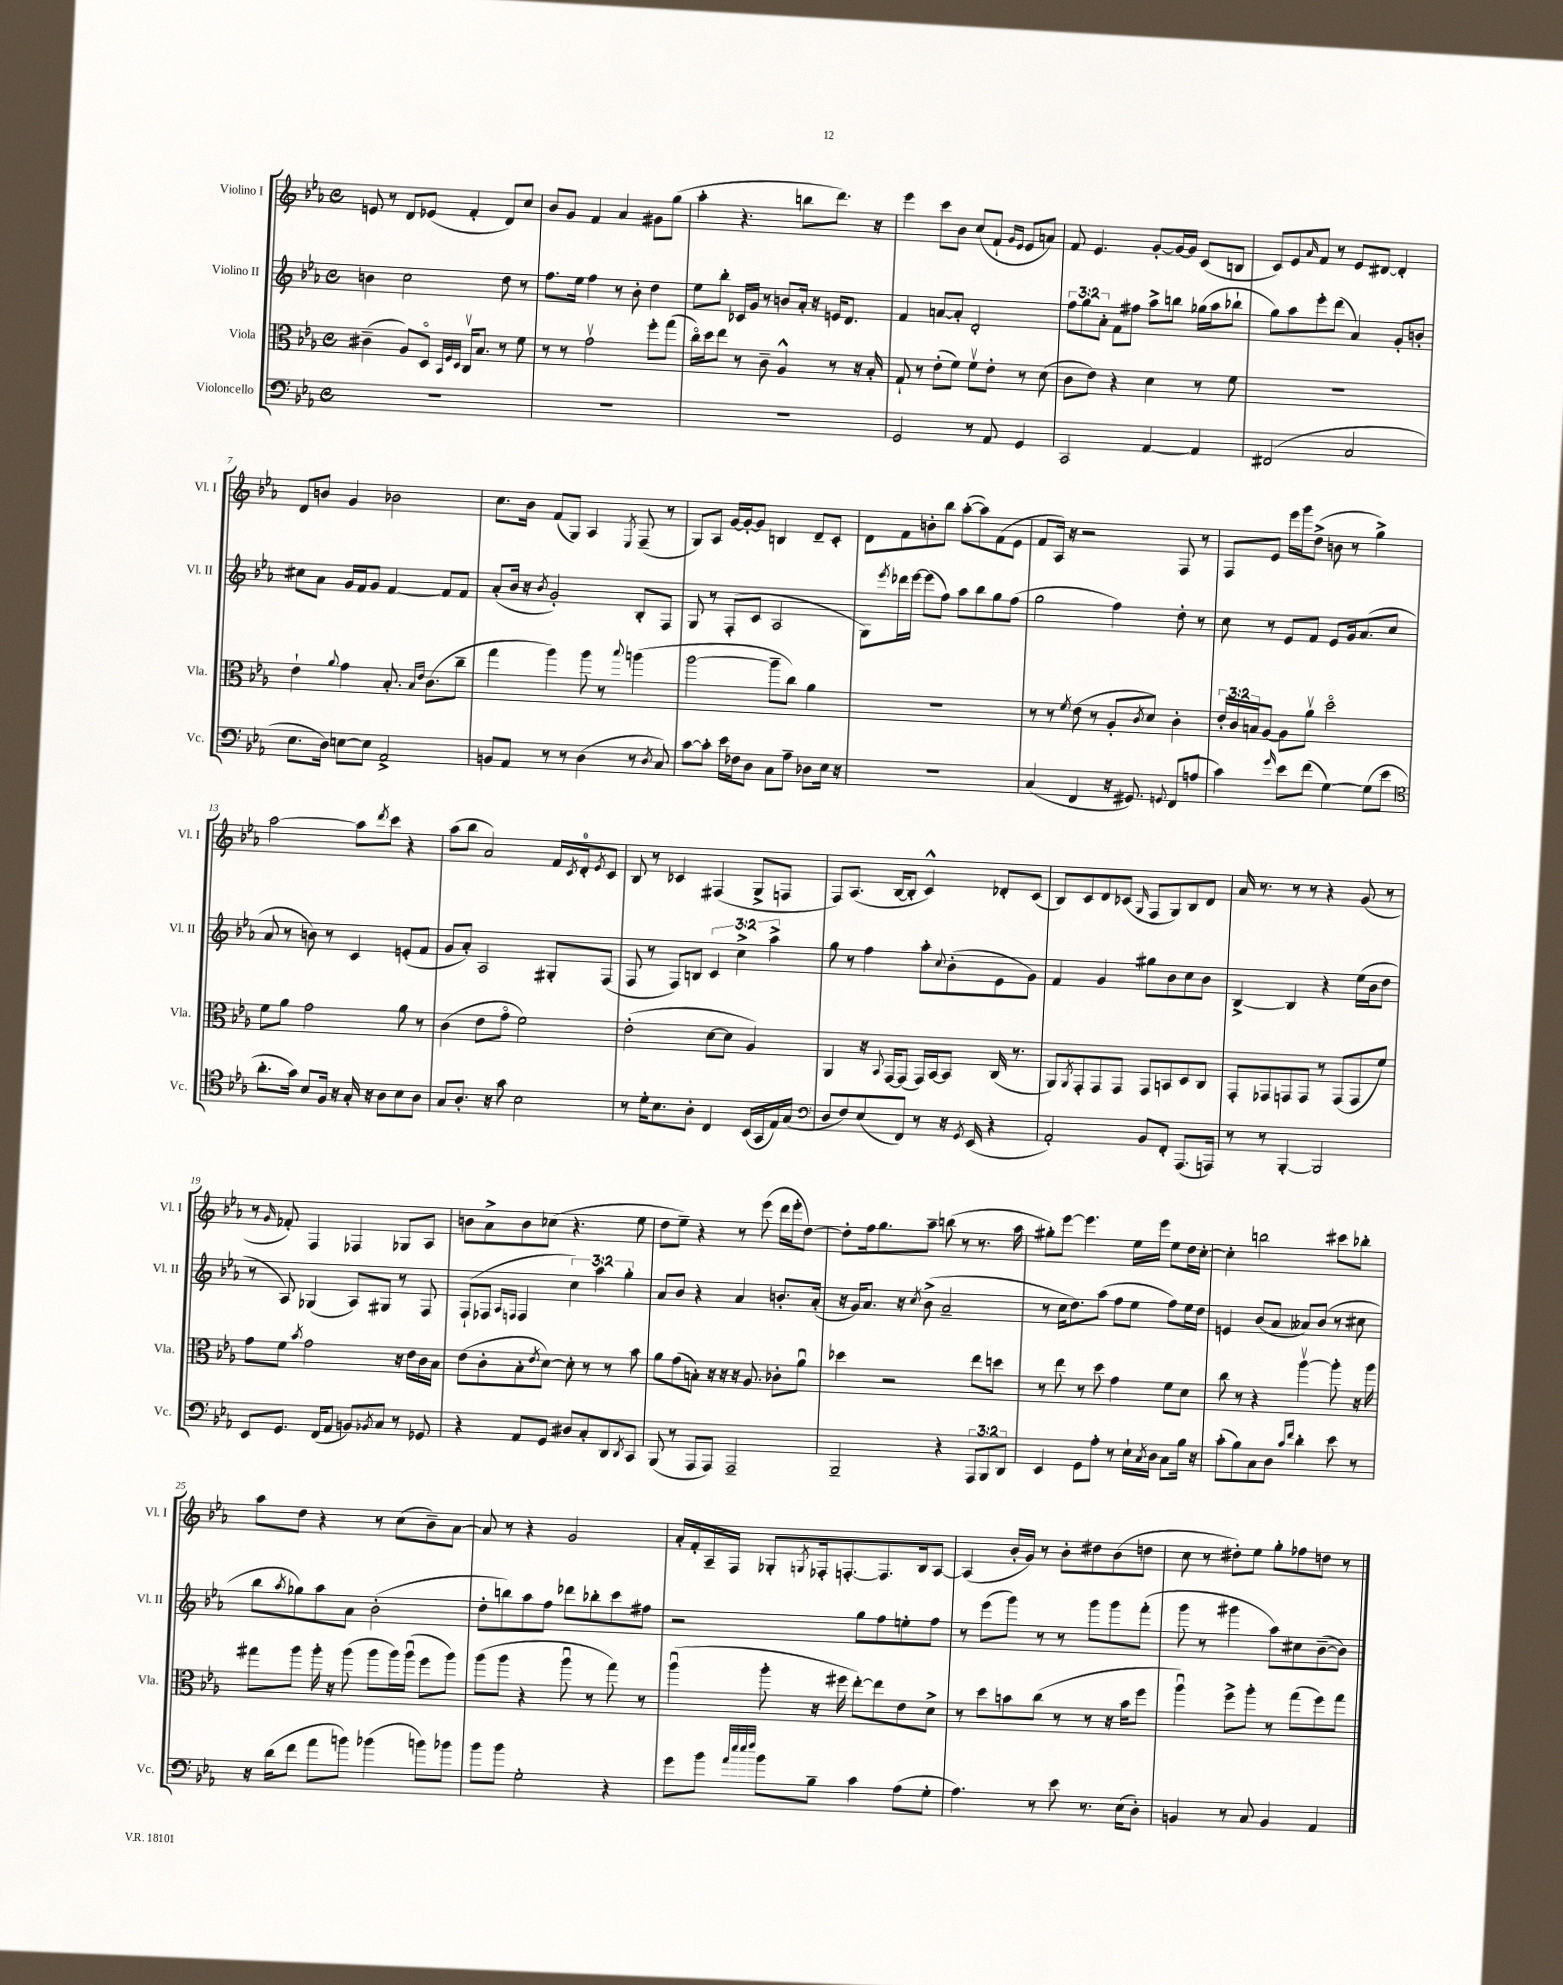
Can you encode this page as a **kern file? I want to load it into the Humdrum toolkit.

**kern	**kern	**kern	**kern
*staff4	*staff3	*staff2	*staff1
*clefF4	*clefC3	*clefG2	*clefG2
*k[b-e-a-]	*k[b-e-a-]	*k[b-e-a-]	*k[b-e-a-]
*M4/4	*M4/4	*M4/4	*M4/4
*met(c)	*met(c)	*met(c)	*met(c)
1r	(4c#~\	4b\	8e/
.	.	.	8r
.	8A-/L)	2cc\	8d/L
.	8Do/J	.	(8e-/J
.	32qqBB-/LLL	.	.
.	32qqF/	.	.
.	32qqD/JJJ	.	.
.	16Cv/LK	.	4f'/
.	8.B-/J	.	.
.	8r	8dd\	8d/L)
.	8f\	8r	8cc/J
=	=	=	=
1r	8r	8.ff\L	8b-/L
.	8r	.	8g/J
.	.	16ee-\Jk	.
.	2gv\	4ff\	4f/
.	.	8r	4a-/
.	.	8b-'\	.
.	8ff'\L	4dd\	8g#\L
.	(8gg\J	.	(8gg\J
=	=	=	=
1r	16cco\LL)	8ee-\L	4aa-'\
.	16dd\J	.	.
.	8ee-\J	8bb-'\J	.
.	8r	16c-/LL	4.r
.	.	16g/JJ	.
.	8c~\	8r	.
.	4A-^^/	8b/L	.
.	.	16a-'/Jk	8bb\L
.	.	16r	.
.	8r	16e/LK	8.ddd\J)
.	.	8.d/J	.
.	16r	.	.
.	16B-'/	.	16r
=	=	=	=
2GG/	8G`/	4f/	4eee-\
.	8r	.	.
.	(8e-'\L	[8a/L	8ccc\L
.	8f\J)	8a'/]J	8b-\J
8r	8fv\L	2d'/	(8cc/L
8AA-/	8e-'\J	.	8f`/J
.	.	.	16qqg/LL
.	.	.	16qqe-/JJ
4GG/	8r	.	8e-/L
.	(8d\	.	8a/J)
=	=	=	=
2CC/	8c\L	12ff\L	8f/
.	.	12gg\	.
.	8e-\J)	.	4.e-/
.	.	12a-'\J	.
.	4r	8f\L	.
.	.	8ff#\J	.
[4AA-/	4d\	8aa-^\L	[8g'/L
.	.	8bb\J	16g/_L
.	.	.	16g/]JJ
4AA-/]	8r	(16gg-\LL	(8c/L
.	.	16aa-\J	.
.	8f\	8bb-`\J	8B/J
=	=	=	=
(2FF#/	1r	8gg\L)	8c/L)
.	.	8aa-\	8e-/
.	.	.	16qqa-/
.	.	8eee-'\	8f/J
.	.	(8ddd\J	8r
2C/	.	4a-/)	8e-/L
.	.	.	[8d#/J
.	.	8g'/L	4d#'/]
.	.	8b'/J	.
=	=	=	=
8.E-\L	4e-`\	8cc#\L	8d/L
.	.	8a-\J	8b/J
16D\Jk)	.	.	.
.	8qqa-/	.	.
[8E\L	4g\	16g/LL	4g/
.	.	16f/J	.
8E\]J	.	8g/J	.
2AA-^/	8.B-'/	[4f/	2b-\
.	16qqB-/LL	.	.
.	16qqe-/JJ	.	.
.	(8.c\L	.	.
.	.	8f/]L	.
.	8cc~\J	8f/J	.
=	=	=	=
8BB/L	4gg\	(8a-'/L	8.cc\L
8AA-/J	.	16b-/Jk	.
.	.	16r	16b-\Jk
.	.	8qb-/	.
8r	4aa-\)	2g'/)	(8f/L
8r	.	.	8G/J)
(4D\	8aa-\	.	4A-/
.	8r	.	.
.	8qqbb-/	.	8qE-/
8r	(4aa\	8B-'/L	(8F~/
8qD/	.	.	.
8C/)	.	8F/J	8r
=	=	=	=
[8c\L	[2aa-\	8G/	8G/L)
8c'\]J	.	8r	8A-/J
16e-\LL	.	(8F'/L	[16g/LL
16F-\J	.	.	16g'/_J
8D\J	.	8c/J	8g/]J
8C\L	8aa-~\]L	2A-/	4B/
8A-~\J	8cc\J)	.	.
8D-\L	4a-\	.	8d~/L
16E-\Jk	.	.	8c'/J
16r	.	.	.
=	=	=	=
1r	1r	8G\L)	8d\L
.	.	8qeee-/	.
.	.	16ddd-\L	8f\
.	.	[16eee-\JJ	.
.	.	(8eee-\]L	8b'\
.	.	8ff\J)	8bb-\J
.	.	8aa-\L	([8aa-'\L
.	.	8bb-\	8aa-\])
.	.	8gg\	(8f\
.	.	(8ff\J	8e-\J
=	=	=	=
(4C/	8r	2gg\	8f/L
.	8r	.	16A-/Jk)
.	.	.	16r
.	8qf/	.	.
4FF/	(8e-\	.	2r
.	8r	.	.
16r	8A-'/L	4ff\)	.
8.GG#/)	.	.	.
.	8qc/	.	.
.	8d/J)	.	.
8qqGG/	.	.	.
(8FF/L	4c'\	8dd'\	8F/
8A/J	.	8r	8r
=	=	=	=
4c\)	24e-'/LL	8cc\	8F/L
.	24c/	.	.
.	24B/J	.	.
.	[8A-/J	8r	8e-/J
16qqg/	.	.	.
8e-\L	8A-\]L	8e-/L	16eee-\LL
.	.	.	16ggg\J
(8f\J	8a-v\J	8f/J	(8dd^\J
[4G\)	2ddo\	8e-/L	8b\
.	.	16g/k	8r
.	.	(8.a-/	.
(8G\]L	.	.	4gg^\)
8e-\J	.	8cc/J	.
=	=	=	=
*clefC4	*	*	*
8.a-'\L	8f\L	8a-/	[2aa-\
.	8a-\J	8r	.
16g\Jk)	.	.	.
8B-/L	2g\	8b\)	.
16F/Jk	.	8r	.
16r	.	.	.
16G'/	.	4c/	8aa-\]L
16r	.	.	.
.	.	.	8qddd/
8A-\L	.	.	8ccc\J
8B-\	8a-\	(8e'/L	4r
8A-\J	8r	8f/J	.
=	=	=	=
8G/L	(4c\	8g/L	(8aa-\L
8.A-'/J	.	8a-'/J)	8bb-\J
.	8e-\L	2A-/	2a-/)
16r	.	.	.
8g\	8go\J	.	.
2B-\	2f\)	.	.
.	.	8G#'/L	16f/LL
.	.	.	8qc/
.	.	.	16d'/J
.	.	.	8qe-/
.	.	(8F/J	8c/J
=	=	=	=
8r	(2e-'\	8F/	8B-/
16d'\LK	.	8r	8r
8.B-\	.	.	.
.	.	8F/L)	4c-/
8A-'\J	.	8B/J	.
4C/	[8d\L	6c/	(4F#/
.	8d\]J	.	.
.	.	6cc^\	.
(16BB-/LL	4A-/)	.	8G^/L
16GG/	.	.	.
.	.	6aa-^\	.
16E-/)	.	.	8F/J
(16G/JJ	.	.	.
=	=	=	=
*clefF4	*	*	*
8D/L	4AA-/	8gg\	8F/L)
8F/)	.	8r	(8.A-/J
(8E-/	16r	4ff\	.
.	8qqBB-/	.	.
.	[16GG/LK	.	[16B-/LK
8FF/J)	(8GG/]J	.	8B-'/]J
8r	16GG/LL)	8aa-'\L	4c^^/)
.	[16BB-/J	.	.
.	.	8qqcc/	.
16r	8BB-/]J	(8b-'\	.
8qGG/	.	.	.
(16EE-/	.	.	.
4r	(16C/	8e-\	8d-'/L
.	8.r	.	.
.	.	8g\J)	(8c/J
=	=	=	=
2AA-'/)	8AA-/L)	4f/	8B-/L)
.	8qAA-/	.	.
.	8GG'/	.	8c/
.	8GG/	4g/	8d/
.	8GG/J	.	(8c-/J
.	.	.	16qqG/
8BB-/L	8GG/L	8gg#\L	8F/L
8FF'/J	8BB/	8b-\	8G/)
(8.AAA-/L	8D/	8cc\	8B-/
.	8C/J	8b-\J	8d/J
16AAA/Jk)	.	.	.
=	=	=	=
8r	8GG'/L	[4B-^/	16a-/
.	.	.	8.r
8r	8GG-/	.	.
[4BBB-'/	8GG/	4B-/]	8r
.	8GG/J	.	8r
2BBB-/]	8r	4r	4r
.	(8GG/L	.	.
.	8GG/	(16ee-\LL	(8g/
.	.	16b-\J	.
.	8f/J)	8dd\J	8r
=	=	=	=
8EE-/L	8g\L	8r	8r
.	.	.	16qqg/
8.GG/J	8f\J	8A-/)	8f-'/)
.	8qb-/	.	.
.	2g\	(4G-/	4F/
(16FF/LK	.	.	.
8AA-/J	.	.	.
8BB/L)	.	8A-/L)	4F-/
8qBB-/	.	.	.
8C/J	.	8G#/J	.
8r	16r	8r	8G-/L
.	16e-\LL	.	.
8GG-/	16c\	8F/	8A-/J
.	16B-\JJ	.	.
=	=	=	=
4r	(8e-\L	(8F`/L	8b\L
.	8c'\	8F-/J	8a-^\
.	.	16qqA-/LL	.
.	.	16qqF/JJ	.
8AA-/L	8B-'\	4F/	8b\
.	8qe-/	.	.
8GG/J	[8d\J)	.	(8cc-\J
8D#/L	8d'\]	6cc\)	4.r
8C'/	8r	.	.
.	.	6aa-\	.
8DD/	8r	.	.
.	.	6gg'\	.
8qDD/	.	.	.
8CC/J	8b-\	.	8ee-\
=	=	=	=
(8BBB-/	8a-\L	8a-/L	8dd\L
8r	(8g\	8b-/J	8ee-~\J)
8AAA-/L	8B'\J)	4r	4r
8AAA-/J)	16r	.	.
.	16r	.	.
2AAA-~/	16r	4a-/	8r
.	8.A-/	.	.
.	.	.	(8eee-\
.	8c-'\L	8.b'/L	16ddd\LL
.	.	.	16eee-'\J
.	8a-u\J	.	[8dd\J)
.	.	(16a-'/Jk	.
=	=	=	=
2BBB-~/	4dd-\	16r	8dd'\]L
.	.	16g/LK)	.
.	.	8.a-/J	16ff\k
.	.	.	8.gg\
.	2r	.	.
.	.	16r	.
.	.	8qcc/	.
.	.	(8b-^\	8aa-~\J
4r	.	2a-~/	(8bb\
.	.	.	8r
12AAA-/L	8ee-\L	.	8.r
12BBB-/	.	.	.
.	8dd\J	.	.
12DD/J	.	.	.
.	.	.	16aa-\
=	=	=	=
4EE-/	8r	8r	8gg#'\L)
.	8ee-\	16cc\LK	[8eee-\J
.	.	8.dd\)	.
8GG\L	8r	.	4.eee-\]
8A-'\J	8dd\	(8aa-\J	.
8r	4g\	8ff\L	.
16E-`\LL	.	8ee-\J	16ee-\LL
8qC/	.	.	.
16D\JJ	.	.	16eee-\JJ
8C\L	8f\L	8ff\L)	8ee-\L
16B-\Jk	8d\J	16ee-\L	16dd\L
16r	.	16dd\JJ	[16cc'\JJ
=	=	=	=
(8c'\L	8cc\	4e/	4cc'\]
8B-\)	8r	.	.
8C\	4r	(8b-/L	2bb\
8D\J	.	8a-/J	.
16qqc/LL	.	.	.
16qqf/JJ	.	.	.
4d'\	[4aa-v\	8a--/L)	.
.	.	(8b-/J	.
8e-\	8aa-'\]	8r	8ccc#\L
8r	16r	8cc#\	8bb-'\J
.	16aa-\	.	.
=	=	=	=
16r	8gg#\L	8bb-\L	8aa-\L
(16d\LK	.	.	.
.	.	8qaa-/	.
8f\J	8aa-\J	8gg-\)	8dd\J
8a-\L	16aa-'\	8aa-\	4r
.	16r	.	.
8b\J)	(8aa-\	8a-\J	.
(4b-\	8aa-\L	(2b-'\	8r
.	16aa-\L)	.	(8cc\L
.	(16aa-u\JJ	.	.
8b\L)	8ff\L	.	8b-~\)
8b-\J	8aa-\J)	.	[8a-\J
=	=	=	=
8b-\L	(8aa-\L	8dd'\L	8a-/]
8b-\J	8aa-\J	8bb\)	8r
2G'\	4r	8aa-\	4r
.	.	8ff\J	.
.	8aa-u\	8ddd-\L	2g/
.	8r	8bb-'\	.
4r	8gg\)	8ccc\	.
.	8r	8ff#\J	.
=	=	=	=
8g\L	(4aa-u\	2r	16a-'/LL
.	.	.	16f'/
8b-\J	.	.	16A-~/
.	.	.	16F/JJ
32qqa-/LLL	.	.	.
32qqee-/	.	.	.
32qqee-/	.	.	.
32qqff/JJJ	.	.	.
8b-\L	8aa-'\	.	8G-'/L
.	.	.	8qG/
8B-~\J	16r	.	16F-'/k
.	16ff#\	.	[8.F'/
4c\	[8ee-'\L)	8gg\L	.
.	8ee-\]	8ff\	8.F/]
(8A-\L	8e-\	8ee'\	.
.	.	.	16B-/k
8G'\J	8d^\J	8ff\J	[8A-/J
=	=	=	=
4.A-\)	8r	8r	(4A-/]
.	8dd\L	(8eee-\L	.
.	8b\	8ggg\J)	16b-'/LL
.	.	.	16g/JJ)
8r	(8cc\J	8r	8r
8e-\	8r	8r	8b-'\L
8.r	8r	8ggg\L	8dd#\
.	16r	8ggg\	(8b-\
(16E-\LK	16b\LK	.	.
8D'\J)	8ff\J	(8fff'\J	8dd\J
=	=	=	=
4BB/	4aa-u\)	8ggg\	8cc\
.	.	8r	8r
8r	8ff^\L	4ggg#\	8dd#'\L)
8C/	8aa-'\J	.	8ee-\J
4BB/	8r	8aa-\L)	8gg'\L
.	(8gg\L	8cc#\	8ff-\
4AA-/	8ff\)	([8b-~\	8dd\J
.	8gg\J	8b-\]J)	8r
==	==	==	==
*-	*-	*-	*-
